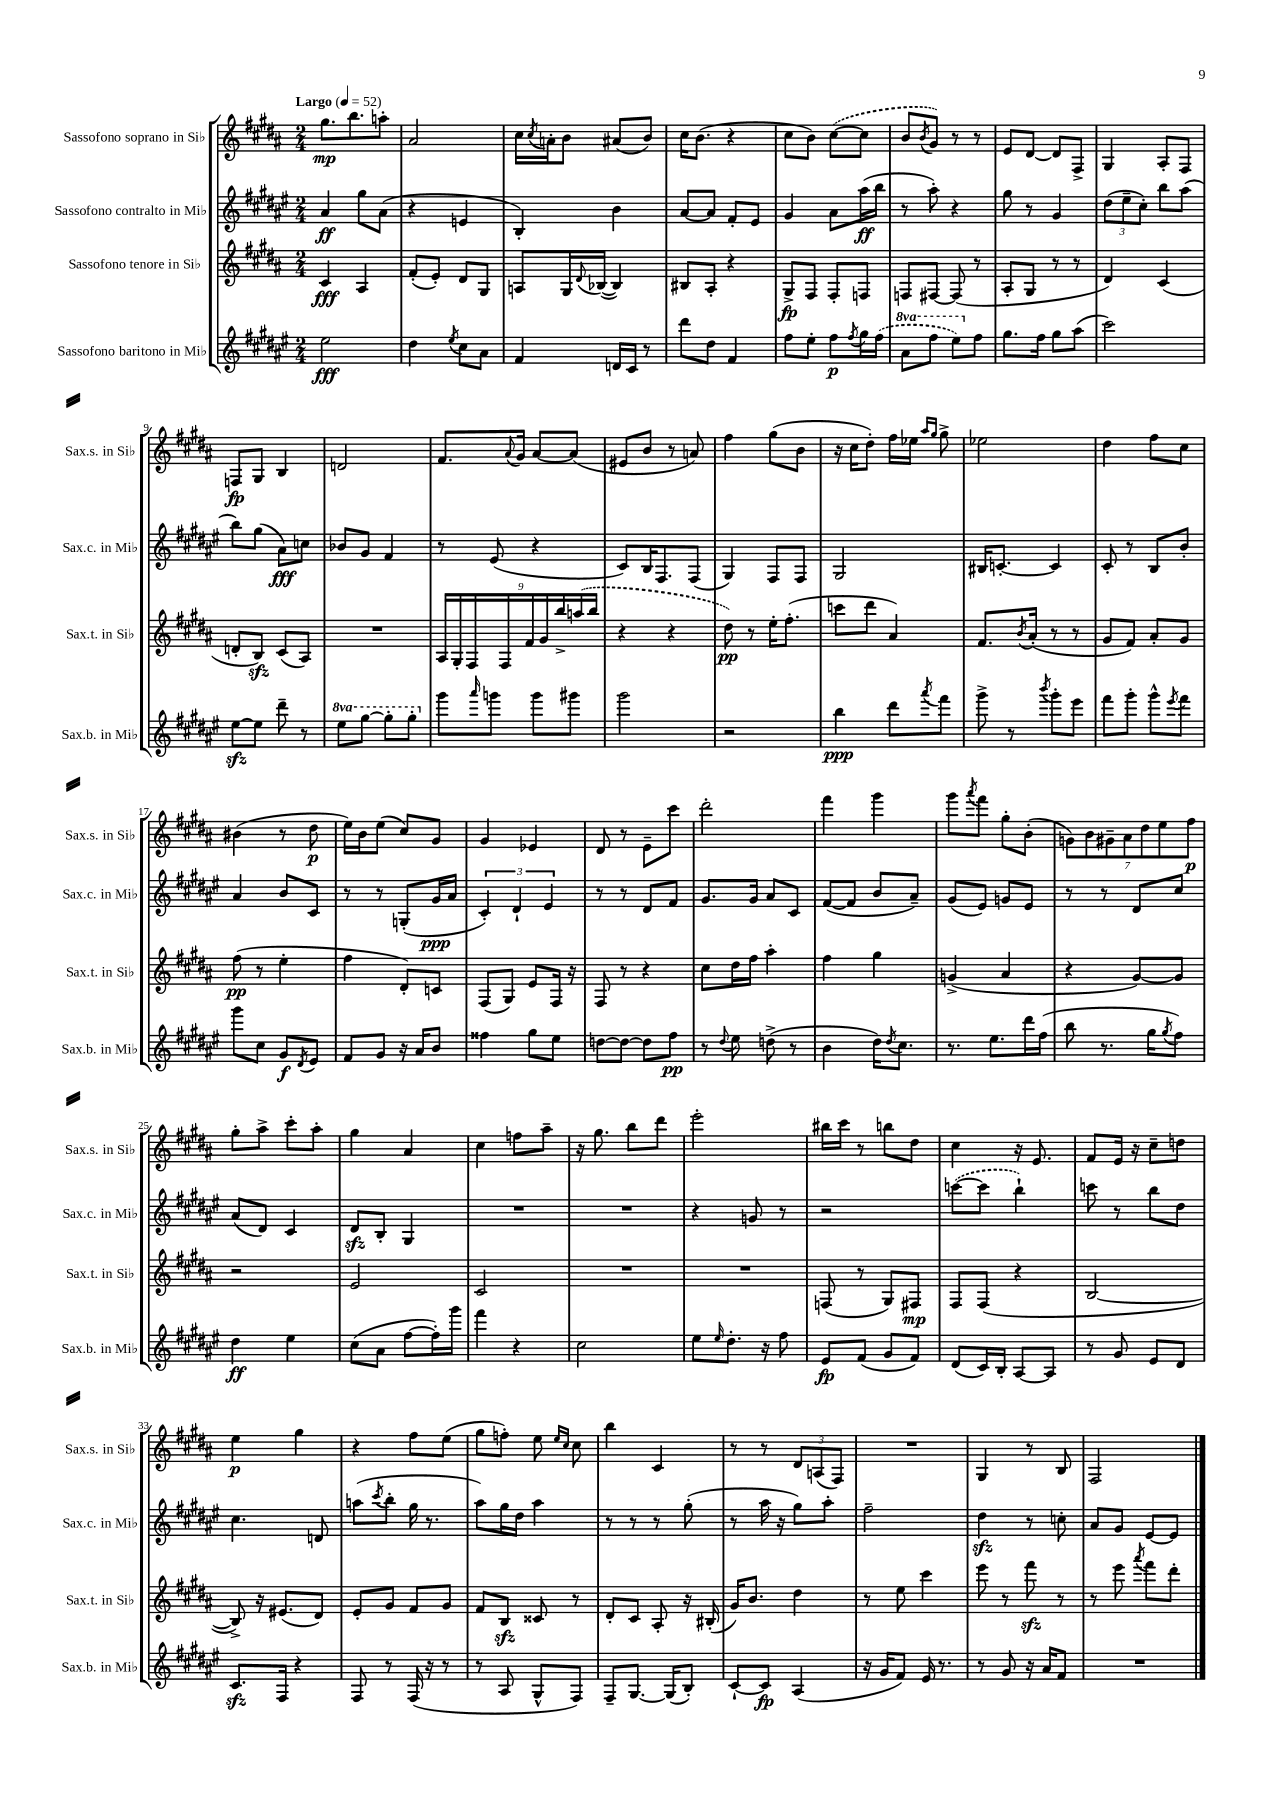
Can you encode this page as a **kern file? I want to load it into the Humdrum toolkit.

**kern	**kern	**kern	**kern
*staff4	*staff3	*staff2	*staff1
*clefG2	*clefG2	*clefG2	*clefG2
*k[f#c#g#d#a#e#]	*k[f#c#g#d#a#]	*k[f#c#g#d#a#e#]	*k[f#c#g#d#a#]
*M2/4	*M2/4	*M2/4	*M2/4
*MM52	*MM52	*MM52	*MM52
2ee#	4c#	4a#	8.gg#
.	.	.	8.bb
.	4A#	8gg#	.
.	.	(8a#	8aa'
=	=	=	=
4dd#	(8f#'	4r	2a#
.	8e')	.	.
8qee#	.	.	.
8cc#	8d#	4e	.
8a#	8G#	.	.
=	=	=	=
4f#	8A	4B')	16cc#
.	.	.	8qcc#
.	.	.	16a'
.	16G#	.	8b
.	8qqd#	.	.
.	([16B-	.	.
16d	4B-])	4b	(8a#
16c#	.	.	.
8r	.	.	8b)
=	=	=	=
8ddd#	8B#	[8a#	16cc#
.	.	.	(8.b
8dd#	8A#'	8a#]	.
4f#	4r	8f#'	4r
.	.	8e#	.
=	=	=	=
8ff#	8G#^	4g#	8cc#
8ee#'	8F#	.	8b)
8ff#	8F#'	8a#	([8cc#
8qff#	.	.	.
16gg#	8F	(16aa#	8cc#]
(16ff#	.	16bb	.
=	=	=	=
8aa#	8F	8r	8b
.	.	.	8qb
8fff#	[8F#	8aa#')	8g#)
8eee#)	(8F#]	4r	8r
8ff#	8r	.	8r
=	=	=	=
8.gg#	8A#'	8gg#	8e
.	8G#	8r	[8d#
16ff#	.	.	.
8gg#	8r	4g#	8d#]
(8aa#	8r	.	8F#^
=	=	=	=
2ccc#)	4d#)	(12dd#	4G#
.	.	12ee#~	.
.	.	12cc#')	.
.	(4c#	8bb	8A#'
.	.	(8aa#	8F#
=	=	=	=
[8ee#	8d'	8bb)	8F
8ee#]	8B)	(8gg#	8G#
8ddd#~	(8c#	8a#)	4B
8r	8A#)	8cc	.
=	=	=	=
8eee#	2r	8b-	2d
[8ggg#	.	8g#	.
8ggg#']	.	4f#	.
8ggg#'	.	.	.
=	=	=	=
8ggg#	18A#	8r	8.f#
.	18G#'	.	.
.	18F#	.	.
16qqaaa#	.	.	.
8ggg	.	(8e#	.
.	18F#	.	.
.	.	.	8qqa#
.	.	.	16g#
.	18f#	.	.
8ggg	.	4r	[8a#
.	18g#	.	.
.	18bb^	.	.
8ggg#	.	.	(8a#]
.	(18aa	.	.
.	18bb	.	.
=	=	=	=
2ggg#	4r	8c#)	8e#
.	.	16B	8b
.	.	8.F#	.
.	4r	.	8r
.	.	(8F#	8a)
=	=	=	=
2r	8dd#)	4G#)	4ff#
.	8r	.	.
.	16ee'	8F#	(8gg#
.	(8.ff#'	.	.
.	.	8F#	8b
=	=	=	=
4bb	8ccc	2G#	16r
.	.	.	16cc#
.	8ddd#	.	8dd#')
8ddd#	4a#)	.	16ff#
.	.	.	16ee-
.	.	.	16qqaa#
8qaaa#	.	.	16qqgg#
8fff#	.	.	8gg#^
=	=	=	=
8ggg#^	8.f#	16B#	2ee-
.	.	[8.c'	.
8r	.	.	.
.	8qb	.	.
.	(16a#'	.	.
8qbbb	.	.	.
8ggg#'	8r	4c]	.
8eee#	8r	.	.
=	=	=	=
8fff#	8g#	8c#'	4dd#
8ggg#'	8f#)	8r	.
8ggg#^^	8a#'	8B	8ff#
8qeee#	.	.	.
8fff#	8g#	8b'	8cc#
=	=	=	=
8ggg#	(8ff#	4a#	(4b#
8cc#	8r	.	.
8g#	4ee'	8b	8r
8qd#	.	.	.
8e#	.	8c#	8dd#
=	=	=	=
8f#	4ff#	8r	16ee)
.	.	.	16b
8g#	.	8r	(8ee
16r	8d#')	(8G'	8cc#)
16a#	.	.	.
8b	8c	16g#	8g#
.	.	16a#	.
=	=	=	=
4ff##	(8F#	6c#')	4g#
.	8G#)	.	.
.	.	6d#`	.
8gg#	8e	.	4e-
.	.	6e#	.
8ee#	16F#	.	.
.	16r	.	.
=	=	=	=
[8dd	8F#	8r	8d#
8dd_	8r	8r	8r
8dd]	4r	8d#	8e~
8ff#	.	8f#	8ccc#
=	=	=	=
8r	8cc#	8.g#	2ddd#'
8qqdd#	.	.	.
8ee#	16dd#	.	.
.	16ff#	16g#	.
(8dd^	4aa#'	8a#	.
8r	.	8c#	.
=	=	=	=
4b	4ff#	([8f#	4fff#
.	.	8f#]	.
16dd#)	4gg#	8b	4ggg#
8qdd#	.	.	.
8.cc#	.	.	.
.	.	8a#~)	.
=	=	=	=
8.r	(4g^	(8g#	8ggg#
.	.	.	8qaaa#
.	.	8e#)	8fff#
8.ee#	.	.	.
.	4a#	8g	8gg#'
16ddd#	.	8e#	(8b'
(16ff#	.	.	.
=	=	=	=
8bb	4r	8r	14g)
.	.	.	14b
8.r	.	8r	.
.	.	.	14g#~
.	.	.	14a#
.	[8g#)	8d#	.
.	.	.	14dd#
16gg#	.	.	.
.	.	.	14ee
8qgg#	.	.	.
8ff#)	8g#]	8cc#	.
.	.	.	14ff#
=	=	=	=
4dd#	2r	(8a#	8gg#'
.	.	8d#)	8aa#^
4ee#	.	4c#	8ccc#'
.	.	.	8aa#'
=	=	=	=
(8cc#	2e	8d#	4gg#
8a#	.	8B'	.
[8ff#	.	4G#	4a#
16ff#'])	.	.	.
16ggg#	.	.	.
=	=	=	=
4fff#	2c#	2r	4cc#
4r	.	.	8ff
.	.	.	8aa#~
=	=	=	=
2cc#	2r	2r	16r
.	.	.	8.gg#
.	.	.	8bb
.	.	.	8ddd#
=	=	=	=
8ee#	2r	4r	2eee'
16qqee#	.	.	.
8.dd#'	.	.	.
.	.	8g	.
16r	.	.	.
8ff#	.	8r	.
=	=	=	=
8e#	(8F	2r	16bb#
.	.	.	16ccc#
(8f#	8r	.	8r
8g#	8G#)	.	8bb
8f#)	8F#	.	8dd#
=	=	=	=
(8d#	8F#	([8ccc	4cc#
16c#)	(8F#	8ccc]	.
16B'	.	.	.
[8A#	4r	4bb`)	16r
.	.	.	8.e
8A#]	.	.	.
=	=	=	=
8r	[2B	8ccc	8f#
8g#	.	8r	16e
.	.	.	16r
8e#	.	8bb	8cc#~
8d#	.	8dd#	8dd
=	=	=	=
8.c#	8B^])	4.cc#	4ee
.	16r	.	.
16F#	(8.e#	.	.
4r	.	.	4gg#
.	8d#)	8d	.
=	=	=	=
8F#	8e'	(8aa	4r
.	.	8qccc#	.
8r	8g#	8bb'	.
(16F#	8f#	16gg#	8ff#
16r	.	8.r	.
8r	8g#	.	(8ee
=	=	=	=
8r	8f#	8aa#)	8gg#
8A#	8B	16gg#	8ff')
.	.	16dd#	.
8G#^^	8c##	4aa#	8ee
.	.	.	16qqee
.	.	.	16qqcc#
8F#)	8r	.	8cc#
=	=	=	=
8F#~	8d#'	8r	4bb
[8.G#	8c#	8r	.
.	8A#'	8r	4c#
(16G#]	.	.	.
8B')	16r	(8gg#'	.
.	(16B#'	.	.
=	=	=	=
[8c#`	16g#)	8r	8r
.	8.b	.	.
8c#]	.	16aa#	8r
.	.	16r	.
(4A#	4dd#	8gg#)	12d#
.	.	.	(12A
.	.	8aa#'	.
.	.	.	12F#)
=	=	=	=
16r	8r	2ff#~	2r
16g#	.	.	.
8f#)	8ee	.	.
16e#	4ccc#	.	.
8.r	.	.	.
=	=	=	=
8r	8eee	4dd#	4G#
8g#	8r	.	.
16r	8fff#	8r	8r
16a#	.	.	.
8f#	8r	8cc'	8B
=	=	=	=
2r	8r	8a#	2F#
.	8eee	8g#	.
.	8qaaa#	.	.
.	8fff#	[8e#	.
.	8ddd#'	8e#]	.
==	==	==	==
*-	*-	*-	*-
